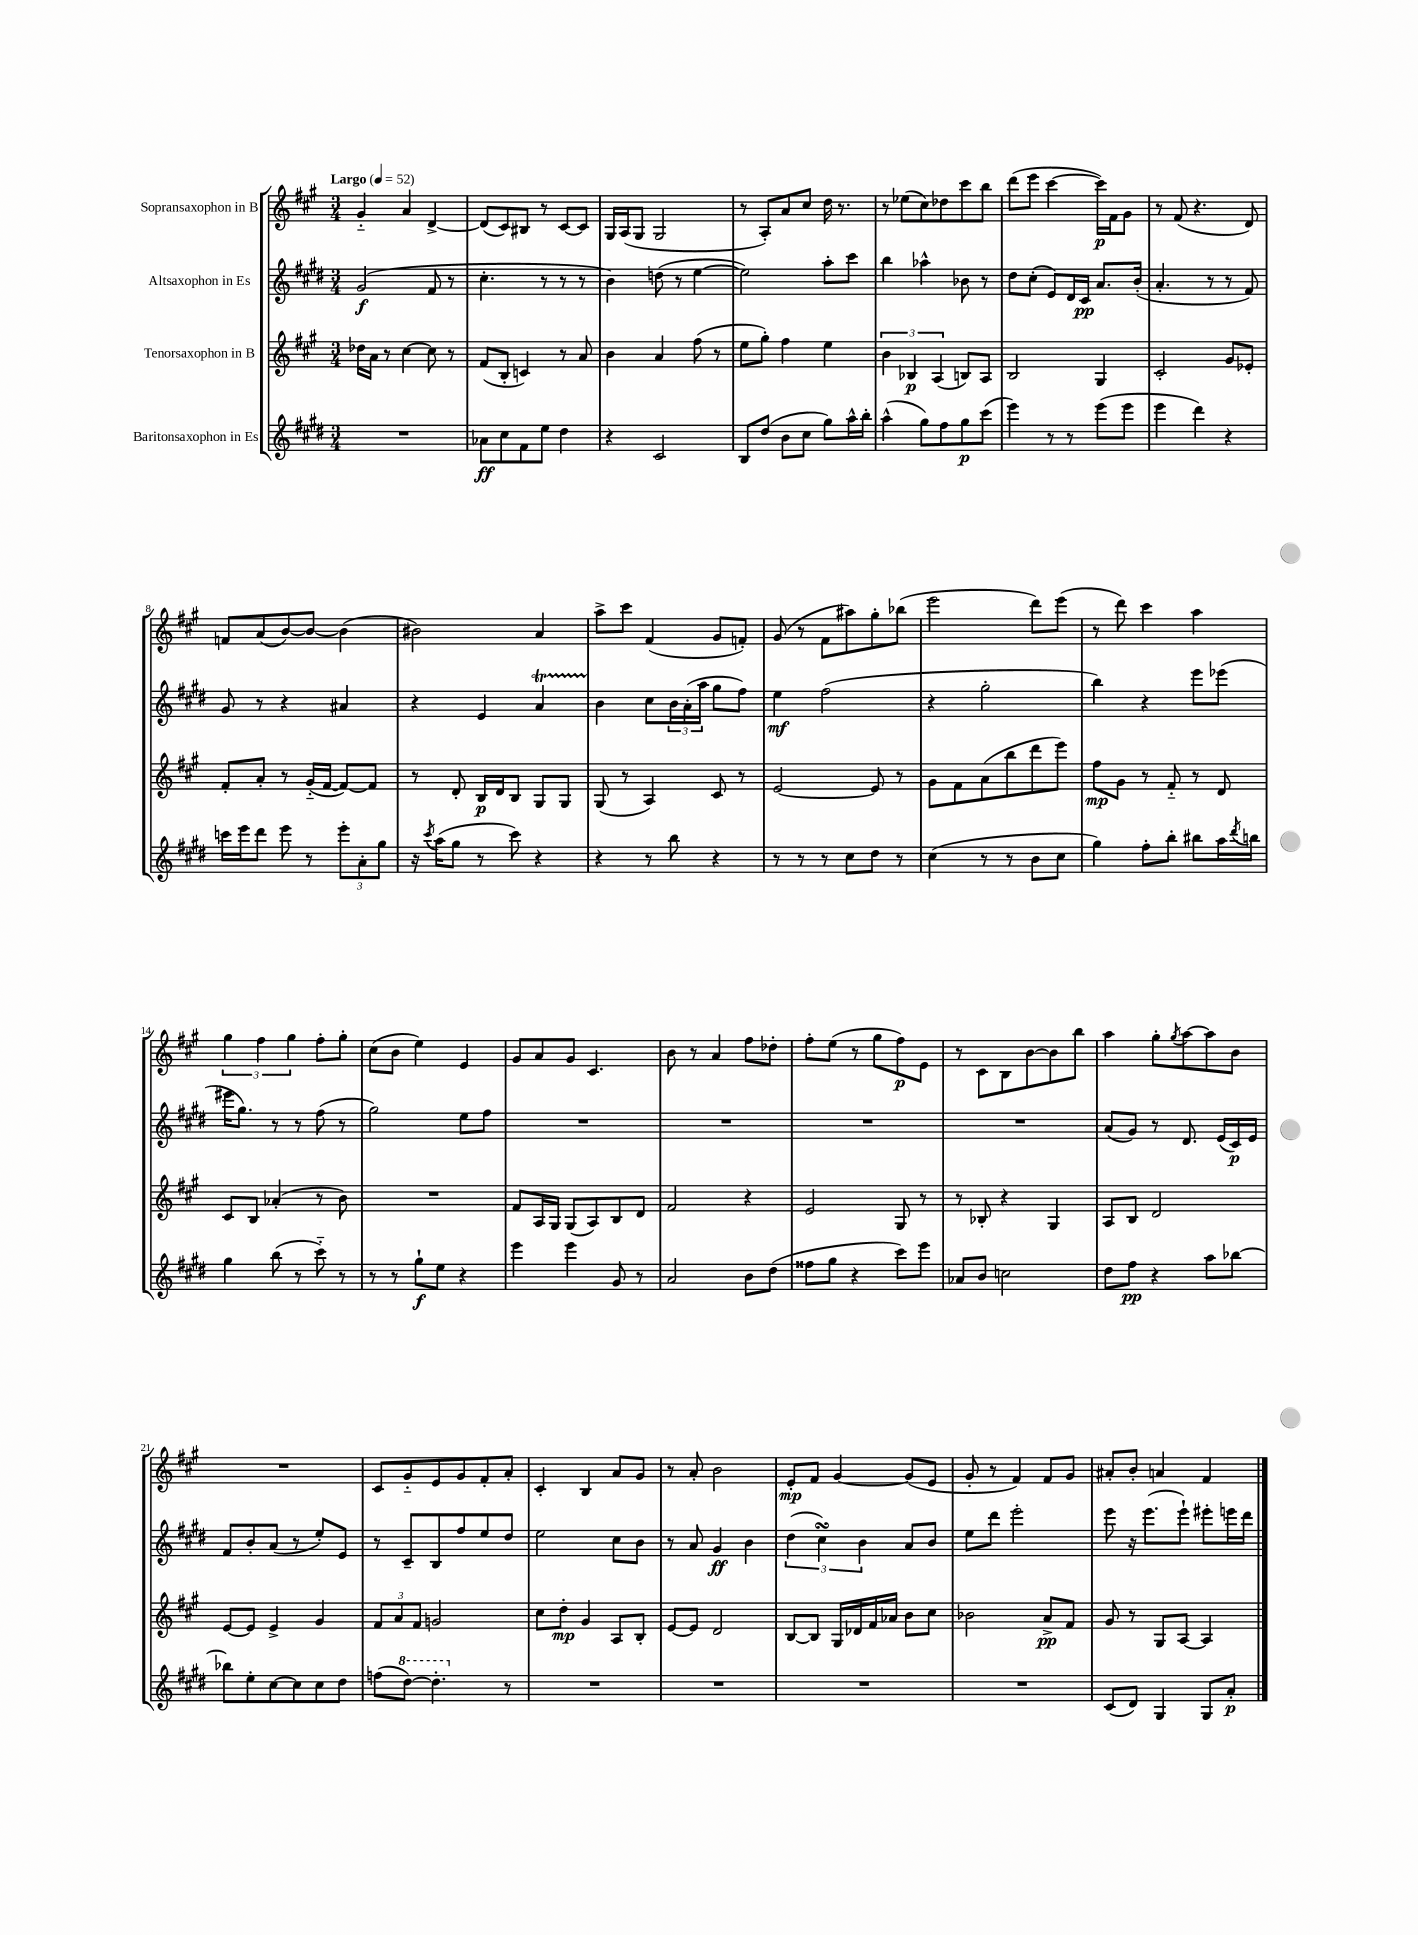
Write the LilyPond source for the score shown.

<<
\new StaffGroup <<
\new Staff = "s0" \with { instrumentName = "Sopransaxophon in B" } {
    \clef treble \key a \major \numericTimeSignature \time 3/4 \tempo "Largo" 4 = 52
    gis'4-_ a'4 d'4~-> |
    d'8( cis'8) bis8 r8 cis'8~ cis'8 |
    gis16 a16( gis8 gis2 |
    r8 a8-.) a'8 cis''8 d''16 r8. |
    r8 ees''8( cis''8) des''8 cis'''8 b''8 |
    d'''8( e'''8 cis'''4~ cis'''16\p) fis'16 gis'8 |
    r8 fis'8( r4. d'8) |
    f'8 a'8( b'8~) b'8~ b'4( |
    bis'2) a'4 |
    a''8-> cis'''8 fis'4( gis'8 f'8-.) |
    gis'8( r8 fis'8 ais''8) gis''8-. bes''8( |
    e'''2 d'''8) e'''8( |
    r8 d'''8) cis'''4 a''4 |
    \tuplet 3/2 { gis''4 fis''4 gis''4 } fis''8-. gis''8-. |
    cis''8( b'8 e''4) e'4 |
    gis'8 a'8 gis'8 cis'4. |
    b'8 r8 a'4 fis''8 des''8-. |
    fis''8-. e''8( r8 gis''8 fis''8\p) e'8 |
    r8 cis'8 b8 b'8~ b'8 b''8 |
    a''4 gis''8-. \acciaccatura { gis''8 } a''8~ a''8 b'8 |
    R2. |
    cis'8 gis'8-_ e'8 gis'8 fis'8-. a'8-. |
    cis'4-. b4 a'8 gis'8 |
    r8 a'8-. b'2 |
    e'8-.\mp fis'8 gis'4~ gis'8( e'8 |
    gis'8-. r8 fis'4) fis'8 gis'8 |
    ais'8-. b'8-. a'4 fis'4 \bar "|." |
}
\new Staff = "s1" \with { instrumentName = "Altsaxophon in Es" } {
    \clef treble \key e \major \numericTimeSignature \time 3/4
    gis'2\f( fis'8 r8 |
    cis''4.-. r8 r8 r8 |
    b'4) d''8( r8 e''4~ |
    e''2) a''8-. cis'''8 |
    b''4 aes''4-^ bes'8 r8 |
    dis''8 cis''8-.( e'8) dis'16 cis'16\pp a'8. b'16-.( |
    a'4.-. r8 r8 fis'8) |
    gis'8 r8 r4 ais'4 |
    r4 e'4 a'4\startTrillSpan |
    b'4\stopTrillSpan cis''8 \tuplet 3/2 { b'16 a'16-.( a''16 } gis''8 fis''8) |
    e''4\mf fis''2( |
    r4 gis''2-. |
    b''4) r4 e'''8 ees'''8( |
    eis'''16 gis''8.) r8 r8 fis''8( r8 |
    gis''2) e''8 fis''8 |
    R2. |
    R2. |
    R2. |
    R2. |
    a'8( gis'8) r8 dis'8. e'16( cis'16\p) e'16 |
    fis'8 b'8-. a'8( r8 e''8-.) e'8 |
    r8 cis'8-- b8 fis''8 e''8 dis''8 |
    e''2 cis''8 b'8 |
    r8 a'8 gis'4\ff b'4 |
    \tuplet 3/2 { dis''4( cis''4\turn) b'4 } a'8 b'8 |
    e''8 dis'''8 e'''2-. |
    e'''8 r16 e'''8.( e'''8-!) eis'''8-. e'''16 dis'''16 \bar "|." |
}
\new Staff = "s2" \with { instrumentName = "Tenorsaxophon in B" } {
    \clef treble \key a \major \numericTimeSignature \time 3/4
    des''16 a'16 r8 cis''4~ cis''8 r8 |
    fis'8( b8-. c'4) r8 a'8 |
    b'4 a'4 fis''8( r8 |
    e''8 gis''8-.) fis''4 e''4 |
    \tuplet 3/2 { b'4 bes4\p a4( } b8) a8 |
    b2 gis4 |
    cis'2-. gis'8 ees'8-. |
    fis'8-. a'8-. r8 gis'16-_( fis'16~ fis'8~) fis'8 |
    r8 d'8-. b16\p d'16 b8 gis8 gis8 |
    gis8( r8 a4) cis'8 r8 |
    e'2~ e'8 r8 |
    gis'8 fis'8 a'8( b''8 d'''8 e'''8) |
    fis''8\mp gis'8 r8 fis'8-_ r8 d'8 |
    cis'8 b8 aes'4-.( r8 b'8) |
    R2. |
    fis'8 a16 gis16 gis8( a8) b8 d'8 |
    fis'2 r4 |
    e'2 gis8 r8 |
    r8 bes8-. r4 gis4 |
    a8 b8 d'2 |
    e'8~ e'8 e'4-> gis'4 |
    \tuplet 3/2 { fis'8 a'8 fis'8 } g'2 |
    cis''8 d''8-.\mp gis'4 a8 b8-. |
    e'8~ e'8 d'2 |
    b8~ b8 gis16 des'16 fis'16 aes'16 b'8 cis''8 |
    bes'2 a'8->\pp fis'8 |
    gis'8 r8 gis8 a8~ a4 \bar "|." |
}
\new Staff = "s3" \with { instrumentName = "Baritonsaxophon in Es" } {
    \clef treble \key e \major \numericTimeSignature \time 3/4
    R2. |
    aes'8\ff cis''8 fis'8 e''8 dis''4 |
    r4 cis'2 |
    b8 dis''8( b'8 cis''8 gis''8) a''16-^ b''16-. |
    a''4-^( gis''8) fis''8 gis''8\p cis'''8( |
    e'''4) r8 r8 e'''8( e'''8 |
    e'''4 dis'''4) r4 |
    c'''16 e'''16 dis'''8 e'''8 r8 \tuplet 3/2 { e'''8-. a'8-. gis''8 } |
    r16 \acciaccatura { cis'''8 } a''16( gis''8 r8 cis'''8) r4 |
    r4 r8 b''8 r4 |
    r8 r8 r8 cis''8 dis''8 r8 |
    cis''4( r8 r8 b'8 cis''8 |
    gis''4) fis''8-. b''8-. bis''8 a''16 \acciaccatura { dis'''8 } b''16 |
    gis''4 b''8( r8 cis'''8-_) r8 |
    r8 r8 gis''8-!\f e''8 r4 |
    e'''4 e'''4 gis'8 r8 |
    a'2 b'8 dis''8( |
    fisis''8 gis''8 r4 cis'''8) e'''8 |
    aes'8 b'8 c''2 |
    dis''8 fis''8\pp r4 a''8 bes''8~ |
    bes''8 e''8-. cis''8~ cis''8 cis''8 dis''8 |
    f''8( \ottava #1 dis'''8~) dis'''4.-. \ottava #0 r8 |
    R2. |
    R2. |
    R2. |
    R2. |
    cis'8( dis'8) gis4 gis8 a'8-.\p \bar "|." |
}
>>
>>
